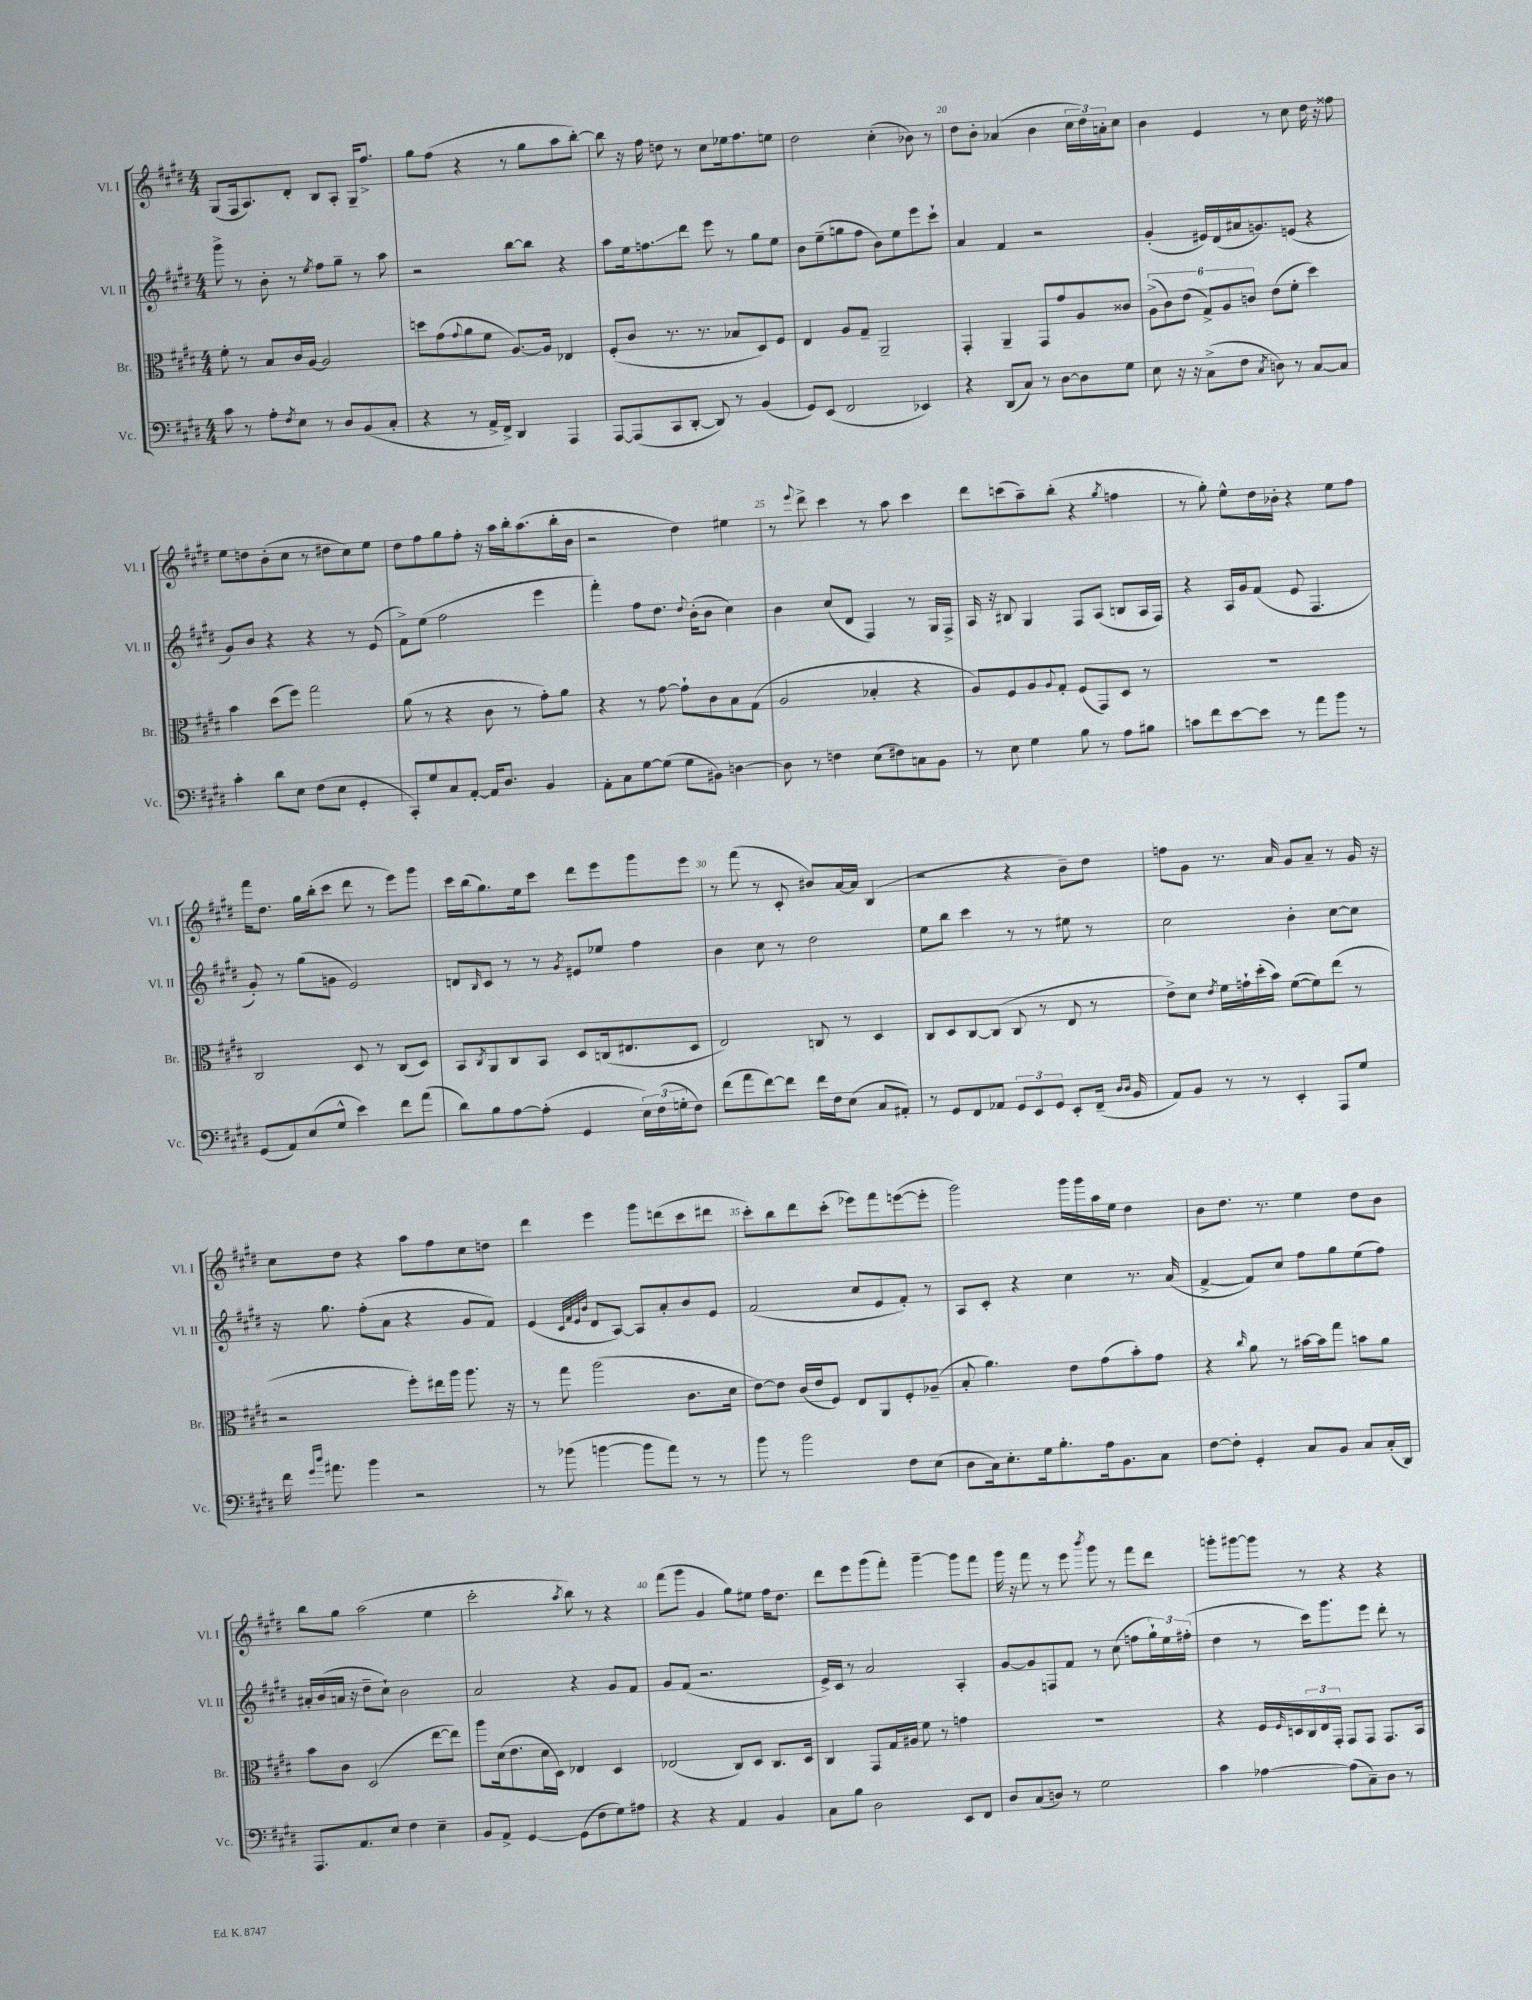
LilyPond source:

<<
\new StaffGroup <<
\new Staff = "s0" \with { instrumentName = "Vl. I" shortInstrumentName = "Vl. I" } {
    \clef treble \key e \major \numericTimeSignature \time 4/4
    gis8( fis16 a8.) dis'8-. b8 a8-. gis16-- fis''8.-> |
    gis''8 fis''8( r4 r8 gis''8 a''8 b''8~-.) |
    b''8 r16 fis''16 d''8 r8 cis''8 ees''16 fis''8. e''8 |
    dis''2 cis''4-.( bes'8) r8 |
    dis''8 b'8-. aes'4( b'4 \tuplet 3/2 { cis''16 dis''16) a'16-. } cis''8 |
    b'4 e'4 r8 cis''8 dis''16 r16 fisis''8 |
    e''8 d''8 b'8-.( cis''8 r8 dis''8 cis''8) e''8 |
    dis''8 fis''8 gis''8 fis''8-. r16 a''16 b''16-. a''8.( b''16-. b'16 |
    r2 dis''4) eis''4 |
    r8 \appoggiatura { e'''8 } dis'''8-> cis'''4 r8 a''8 cis'''4 |
    dis'''8 c'''8( a''8--) b''8-.( r4 \acciaccatura { gis''8 } f''4 |
    r8 gis''8-.) e''8-^ dis''16 bes'16-. r4 e''8 fis''8 |
    fis'''16 dis''8. gis''16 b''16-.( cis'''8 dis'''8 r8 e'''8) gis'''8 |
    cis'''16 b''16( gis''8.) e''16 cis'''8 dis'''8 e'''8 gis'''8 e'''8 |
    r8 fis'''8( r8 cis'8-. bis'8) a'16~ a'16 b4( |
    r2 r4 b'8--) dis''8 |
    f''8 gis'8 r8. a'16 gis'8 a'8-- r8 gis'16 r16 |
    cis''8 dis''8 r4 a''8 fis''8 cis''8 d''8 |
    dis'''4 e'''4 gis'''8 d'''8( cis'''8 dis'''8 |
    cis'''8-.) b''8 dis'''8 cis'''8-.( ees'''8) fis'''8 e'''8~( e'''8-. |
    gis'''2) gis'''16 gis'''16 a''16 e''16 dis''4 |
    b'8 dis''8. r8. e''4 dis''8 b'8 |
    b''8 gis''8 a''2( e''4 |
    cis'''2-. \acciaccatura { a''8 } b''8) r8 r4 |
    fis'''8( gis'''8 gis'4 gis''8) eis''8 fis''16 dis''8. |
    dis'''8 e'''8 gis'''8( fis'''8-.) gis'''4~-- gis'''8 fis'''8 |
    gis'''16 r16 fis'''8 r8 e'''8 \acciaccatura { b'''8 } gis'''8 r8 fis'''8 dis'''8 |
    g'''8-. gis'''8~ gis'''8 r8 r4 r4 \bar "|." |
}
\new Staff = "s1" \with { instrumentName = "Vl. II" shortInstrumentName = "Vl. II" } {
    \clef treble \key e \major \numericTimeSignature \time 4/4
    gis'''8-> r8 b'8-. r8 \acciaccatura { e''8 } fis''8 gis''8-- r8 a''8 |
    r2 b''8~ b''8 r4 |
    a''8 e''16 f''8.\glissando dis'''8 e'''8 r8 gis''8 e''8 |
    b'8 e''8--( g''8 fis''8 b'8) e''8 e'''8 cis'''8-! |
    a'4 fis'4 r2 |
    gis'4-.( eis'16) dis'16( ais'16 g'8.) e'8( r4 |
    gis'8) b'8 r4 r4 r8 e'8( |
    fis'8->) e''8( fis''2 e'''4 |
    fis'''4-.) fis''8 dis''8. \appoggiatura { dis''8 } b'16-.( b'8 cis''4) |
    b'4 cis''8( dis'8 fis4) r8 gis16 fis16-> |
    a16 r16 bis8 gis4 fis8 a8( b8 a16 fis16) |
    r4 a16 gis'16 fis'8( e'8 fis4. |
    gis'8-.) r8 gis''8( g'8 e'2) |
    d'8 \grace { b16 } cis'8 r8 r8 \acciaccatura { gis'8 } eis'8 ees''8 fis''4 |
    b'4 cis''8 r8 dis''2 |
    e''8 b''8 cis'''4 r8 r8 eis''8 r8 |
    cis''2 b'4-. cis''8~ cis''8 |
    r16 gis''8. fis''8-.( a'8 r4 gis'8 fis'8) |
    e'4( \grace { cis'32 fis'32 e'32 b'32 } dis'8 a8~) a8 a'8-. b'8 e'8 |
    fis'2( cis''8 e'8 fis'8-.) r8 |
    a8 cis'8-. r4 cis''4 r8. a'16( |
    fis'4~-> fis'8) cis''8 fis''8 gis''8 e''8( fis''8) |
    ais'16-. b'16( a'16 r16 dis''8-- cis''8-!) b'2 |
    a'2 r4 gis'8 fis'8 |
    gis'8 fis'8( r2. |
    e'16->) cis'16 r8 a'2 a4-. |
    gis'8~ gis'8 f8 fis'8 r8 cis''8( f''8 \tuplet 3/2 { gis''16-!) e''16 fis''16-.( } |
    dis''4 r8 cis'''16) gis'''8. e'''8 dis'''8-. r8 \bar "|." |
}
\new Staff = "s2" \with { instrumentName = "Br." shortInstrumentName = "Br." } {
    \clef alto \key e \major \numericTimeSignature \time 4/4
    fis'8-. r8 b8 cis'16 a16~ a2 |
    d''8 gis'8( \appoggiatura { gis'8 } a'8 fis'8 a8.~) a16 ees4 |
    fis8-.( cis'8 r8. r8. bes8 dis8) fis8 |
    e4 a8 gis8-- a,2-- |
    gis,4-. a,4-- gis,8 gis'8 a8 cisis'8 |
    \tuplet 6/4 { a8->( cis'8) e'8( gis8->) a8 c'8 } e'8( fis'8-. dis''4) |
    b'4 dis''8( fis''8) gis''2 |
    a'8( r8 r4 cis'8 r8 gis'8-.) a'8 |
    r4 r8 gis'8~ gis'8-! cis'8 b8 gis8( |
    a2 bes4-. r4 |
    a8) fis8 a8 \appoggiatura { a8 } gis8-. fis8( gis,8) dis8 r8 |
    R1 |
    cis2 dis8 r8 cis8( dis8) |
    b,8 \acciaccatura { cis8 } a,8 cis8 b,8 dis8 c16( eis8. dis8 |
    e2) c8 r8 dis4 |
    cis8 dis8 cis8~ cis8( cis8 r8 e8 r8 |
    e'8->) dis'8 \acciaccatura { e'8 } fis'16 g'16-! dis''16-.( b'16) fis'8~( fis'8) e''8( r8 |
    r2 fis''8-.) eis''16 a''16 a''8. r16 |
    r8 gis''8 a''2( cis'8. dis'16 |
    e'8~) e'8 cis'16( e'16 fis8) e8 a,8 fis8-. aes8--( |
    b8-. a'4.) e'8 gis'8( b'8-.) gis'8 |
    r4 \grace { cis''16 } a'8 r8 bis'16~ bis'16 gis''8 b'8 a'8 |
    b'8 cis'8 dis2( e''8~ e''8) |
    a''8 dis'16( e'8. dis'16 dis16) ees4 dis4 |
    ees2( cis8) dis8 cis8. dis16 |
    cis4 gis,8 gis16 ais16 fis'8 r8 g'4 |
    R1 |
    r4 fis16 \grace { fis16 } d16 \tuplet 3/2 { cis16 e16 gis,16-. } gis,8 gis,8 gis,8. b,16 \bar "|." |
}
\new Staff = "s3" \with { instrumentName = "Vc." shortInstrumentName = "Vc." } {
    \clef bass \key e \major \numericTimeSignature \time 4/4
    cis'8 r8 a8-. \acciaccatura { fis8 } e8 r8 dis8 b,8( cis8-. |
    r4 r8 a,16-> fis,16->) dis,4 a,,4 |
    a,,8~ a,,8( cis,8 dis,8~-. dis,8) r8 b,4( |
    gis,8) e,8( fis,2 ees,4) |
    r4 dis,8( cis8) r8 dis8~ dis8 gis8 |
    e8 r16 r16 cis8->( fis8 \acciaccatura { cis8 } d8) r8 cis8~ cis8 |
    cis'4-. dis'8 e8 fis8( e8 gis,4-. |
    cis,8-.) gis8 cis8 a,8~-. a,16 dis8. b,4 |
    a,8-. cis8 gis8~ gis8( gis8 bis,8) d4~ |
    d8 r8 f4 e8( fis8) c8 b,8 |
    r8 e8 gis4 b8 r8 a8 bis8 |
    c'8 fis'8 e'8~ e'8 r8 a'8 b'8 r8 |
    gis,8( a,8) e8( gis8-^ e'4) fis'8 a'8( |
    dis'8) b8 a8~ a8-.( gis,4 \tuplet 3/2 { e16) fis16( g16-. } fis8) |
    fis'8( a'8 fis'8~) fis'8 fis'16 fis16 e8( cis8 ais,8-.) |
    r8 gis,8 fis,8 aes,8 \tuplet 3/2 { gis,8 e,8 gis,8 } e,8-. fis,16--( \grace { dis16 dis16 } b,16 |
    a,8) b,8 r8 r8 e,4-. a,,8 gis8 |
    fis'16 \grace { gis'16 dis''16 } ais'8. b'4 r2 |
    r8 bes'8( b'4~ b'8 a'8) r8 r8 |
    b'8 r8 b'2 fis8 e8( |
    dis8 cis16) e8.-. gis16 b8.-. a16 b,8. cis8 |
    fis8~ fis8-. gis,4-. cis8 b,8 cis8 cis16-.( dis,16) |
    a,,8. a,8. e8 fis4 e4-- |
    b,8 a,8-> gis,4~ gis,8( fis8 gis8) ais8 |
    r4 r4 a,4 b,4 |
    cis8 b8 dis2 e,8 fis,8 |
    dis8 cis8( d8) r8 gis2 |
    cis'4 aes4~ aes8( cis8--) dis8 r8 \bar "|." |
}
>>
>>
\layout { \context { \Score currentBarNumber = #16 \override BarNumber.break-visibility = ##(#f #t #t) barNumberVisibility = #(every-nth-bar-number-visible 5) } }
